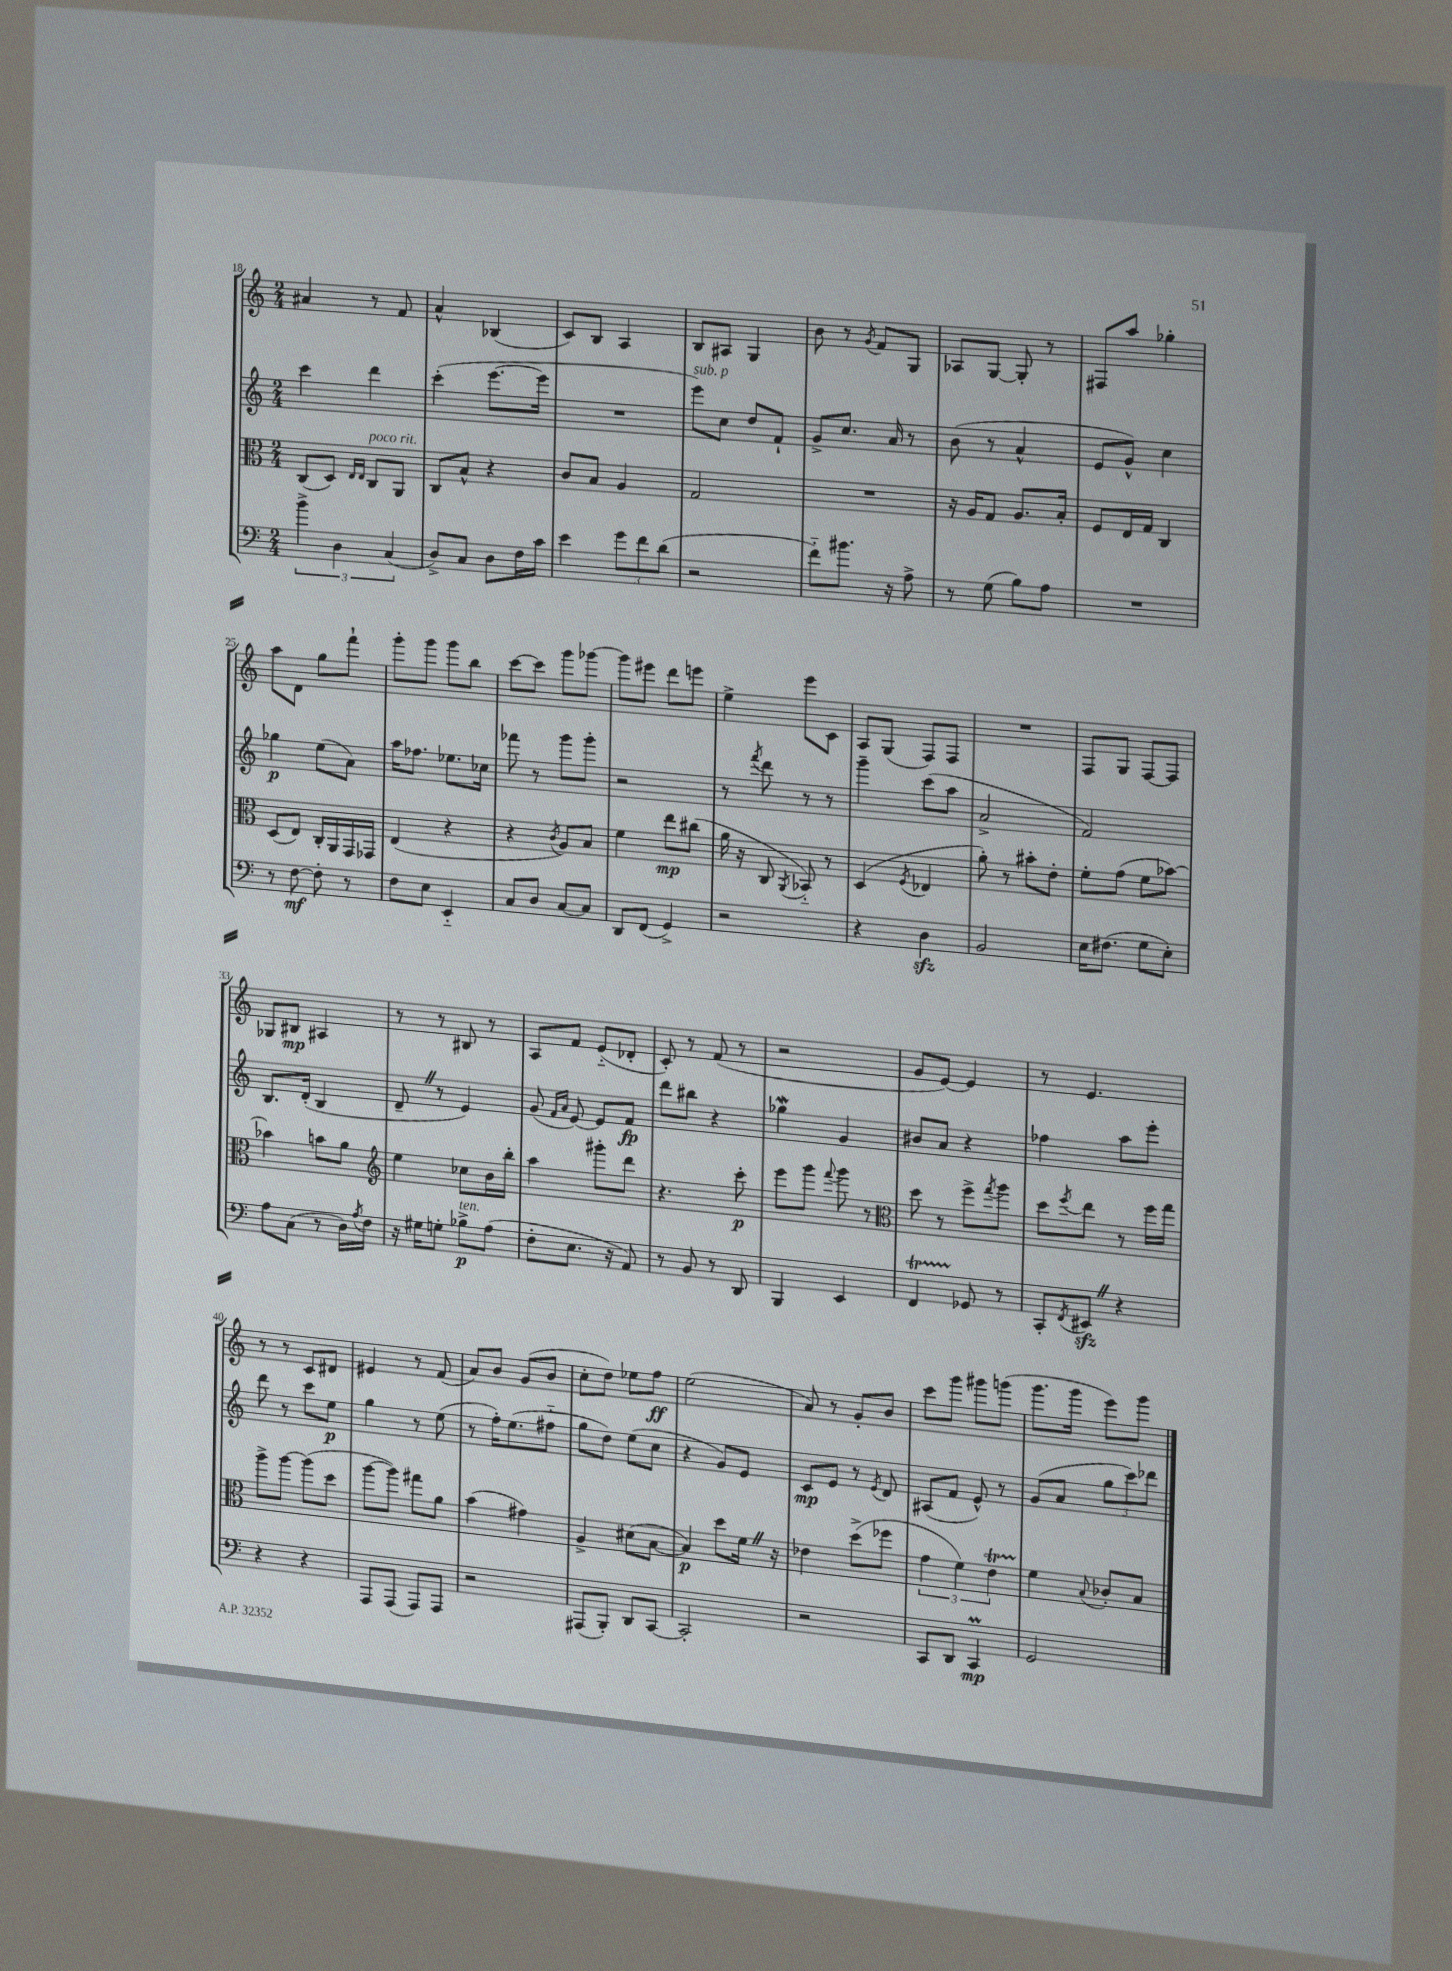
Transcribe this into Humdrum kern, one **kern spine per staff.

**kern	**kern	**kern	**kern
*staff4	*staff3	*staff2	*staff1
*clefF4	*clefC3	*clefG2	*clefG2
*k[]	*k[]	*k[]	*k[]
*M2/4	*M2/4	*M2/4	*M2/4
6b^\	(8C/L	4ccc\	4a#/
.	8D/J)	.	.
6D\	.	.	.
.	16qqE/LL	.	.
.	16qqE/JJ	.	.
.	8C/L	4ddd\	8r
(6C/	.	.	.
.	8AA/J	.	8f/
=	=	=	=
8D^/L)	8C/L	(4ccc'\	4a^^/
8C/J	8B^^/J	.	.
8D\L	4r	[8.eee\L	(4B-/
16F\L	.	.	.
16c\JJ	.	16eee\]Jk	.
=	=	=	=
4e\	8c/L	2r	8c/L)
.	8B/J	.	8B/J
12g\L	4A/	.	4A/
12f\	.	.	.
(12d\J	.	.	.
=	=	=	=
2r	2G/	8eee\L)	8B/L
.	.	8cc\J	8A#/J
.	.	8dd/L	4G/
.	.	8f`/J	.
=	=	=	=
8f'~\L)	2r	8g^/L	8b\
8.b#\J	.	8.cc/J	8r
.	.	.	8qg/
.	.	.	8f/L
16r	.	16a/	.
8A^\	.	8r	8G/J
=	=	=	=
8r	16r	(8b\	8A-/L
.	16A/LK	.	.
(8G\	8G/J	8r	[8G/J
8B\L)	8.A/L	4a^^/	8G'/]
8A\J	.	.	8r
.	16B'/Jk	.	.
=	=	=	=
2r	8F/L	8e/L	8F#/L
.	16E/L	8g^^/J)	8aa/J
.	16G/JJ	.	.
.	4C/	4cc\	4gg-'\
=	=	=	=
8r	(8D/L	4gg-\	8aa\L
[8F\	8E/J)	.	8d\J
8F'\]	16C'/LL	(8ee\L	8gg\L
.	16AA/	.	.
8r	16GG/	8a\J)	8fff`\J
.	16GG-/JJ	.	.
=	=	=	=
8F\L	(4E/	16aa\LK	8ggg'\L
.	.	8.ff-\J	.
8E\J	.	.	8ggg\J
4EE'~/	4r	8.ee-\L	8ggg\L
.	.	.	8bb\J
.	.	16cc-\Jk	.
=	=	=	=
8C/L	4r	8fff-\	[8ccc\L
8D/J	.	8r	8ccc\]J
.	8qc/	.	.
[8C/L	8A/L)	8ggg\L	8ggg\L
8C/]J	8B/J	8ggg'\J	[8ggg-\J
=	=	=	=
8DD/L	4f\	2r	8ggg-\]L
(8FF/J	.	.	8eee#\J
4GG^/)	8ee\L	.	8ddd\L
.	(8cc#\J	.	8eee\J
=	=	=	=
2r	16a\	8r	4ee^\
.	16r	.	.
.	.	8qfff/	.
.	8C/	8ddd\	.
.	8qAA/	.	.
.	8BB-'~/)	8r	8eee\L
.	8r	8r	8c\J
=	=	=	=
4r	(4D/	4ggg~\	8A/L
.	.	.	(8G/J
.	8qF/	.	.
4D\	4E-/	(8ccc\L	8F/L)
.	.	8aa\J	8F/J
=	=	=	=
2BB/	8a'\)	2a^/	2r
.	8r	.	.
.	8b#'\L	.	.
.	8e'\J	.	.
=	=	=	=
16E\LK	8f'\L	2f/)	8F/L
(8.F#\J	.	.	.
.	(8g\J	.	8G/J
8G\L	8f\L	.	[8F/L
8E'\J)	[8b-\J)	.	8F/]J
=	=	=	=
8A\L	4b-\]	8.B/L	8G-/L
(8C\J	.	.	8B#/J
.	.	(16d'/Jk	.
8r	8b\L	4B/	4A#/
16D\LL)	8a\J	.	.
8qA/	.	.	.
16F\JJ	.	.	.
=	=	=	=
*	*clefG2	*	*
16r	4ee\	8d~/	8r
16G#\LK	.	.	.
8G'\J	.	8r	8r
8B-^\L	8cc-\L	4e/)	8B#/
(8A\J	16b\L	.	8r
.	16bb'\JJ	.	.
=	=	=	=
8F'\L	4aa\	(8g/	8A/L
.	.	16qqf/LL	.
.	.	16qqa/JJ	.
8.E\J	.	[8e/)	8f/J
.	8ggg#'\L	8e/]L	(8e'~/L
16r	.	.	.
8AA/)	8ddd\J	8f/J	8d-'/J
=	=	=	=
8r	4.r	8ddd\L	8c'/)
8BB/	.	8bb#\J	8r
8r	.	4r	(8f/
8DD/	8ccc'\	.	8r
=	=	=	=
4BBB/	8eee\L	4gg-\	2r
.	8ggg\J	.	.
.	8qqfff/	.	.
4EE/	8ggg\	4g/	.
.	8r	.	.
=	=	=	=
*	*clefC3	*	*
4FF/	8dd\	8b#/L	8g/L
.	8r	8a/J	[8e/J)
8GG-/	8ff^\L	4r	4e/]
.	8qgg/	.	.
8r	8aa\J	.	.
=	=	=	=
8CC'/L	8dd\L	4ff-\	8r
8qFF/	8qff/	.	.
8EE#/J	8ee\J	.	4.e/
4r	8r	8aa\L	.
.	16ff\LL	8eee'\J	.
.	16gg\JJ	.	.
=	=	=	=
4r	8aa^\L	8ddd\	8r
.	[8aa\J	8r	8r
4r	(8aa\]L	8ccc\L	8c/L
.	8dd\J	8ee\J	8d#/J
=	=	=	=
8AAA/L	[8aa\L	4gg\	4e#/
(8AAA/J	8aa\]J)	.	.
8AAA/L)	8gg#\L	8r	8r
8AAA/J	8a\J	(8ee\	(8f/
=	=	=	=
2r	(4b\	8r	8a/L)
.	.	16ff'\LK)	8b/J
.	.	(8.ee\	.
.	4g#\)	.	(8g/L
.	.	8ff#'~\J	8b/J
=	=	=	=
(8AAA#/L	4A^/	8gg\L	8cc'\L
8BBB'/J)	.	8dd\J)	8dd\J)
8DD/L	(8d#\L	(8ee\L	8ee-\L
[8CC/J	[8B\J	8cc\J	8ff\J
=	=	=	=
2CC'/]	4B/])	4r	(2ee\
.	8dd\L	8g/L)	.
.	16f\Jk	8e/J	.
.	16r	.	.
=	=	=	=
2r	4e-\	8c/L	8a/)
.	.	8e/J	8r
.	(8dd^\L	8r	8g'/L
.	.	8qe/	.
.	8ff-\J	8d/	8b/J
=	=	=	=
8CC/L	6g\	(8A#/L	8ccc\L
8DD/J	.	8f/J	8ggg\J
.	6f\)	.	.
4CC/	.	8e^^/)	8ggg#\L
.	6e\	.	.
.	.	8r	(8ggg\J
=	=	=	=
2GG/	4f\	(8g/L	8.ggg\L
.	.	8a/J	.
.	.	.	16ggg\Jk
.	8qqB/	.	.
.	8c-'/L	12gg\L	8eee\L)
.	.	12ccc\)	.
.	8B/J	.	8ggg\J
.	.	12ddd-\J	.
==	==	==	==
*-	*-	*-	*-
